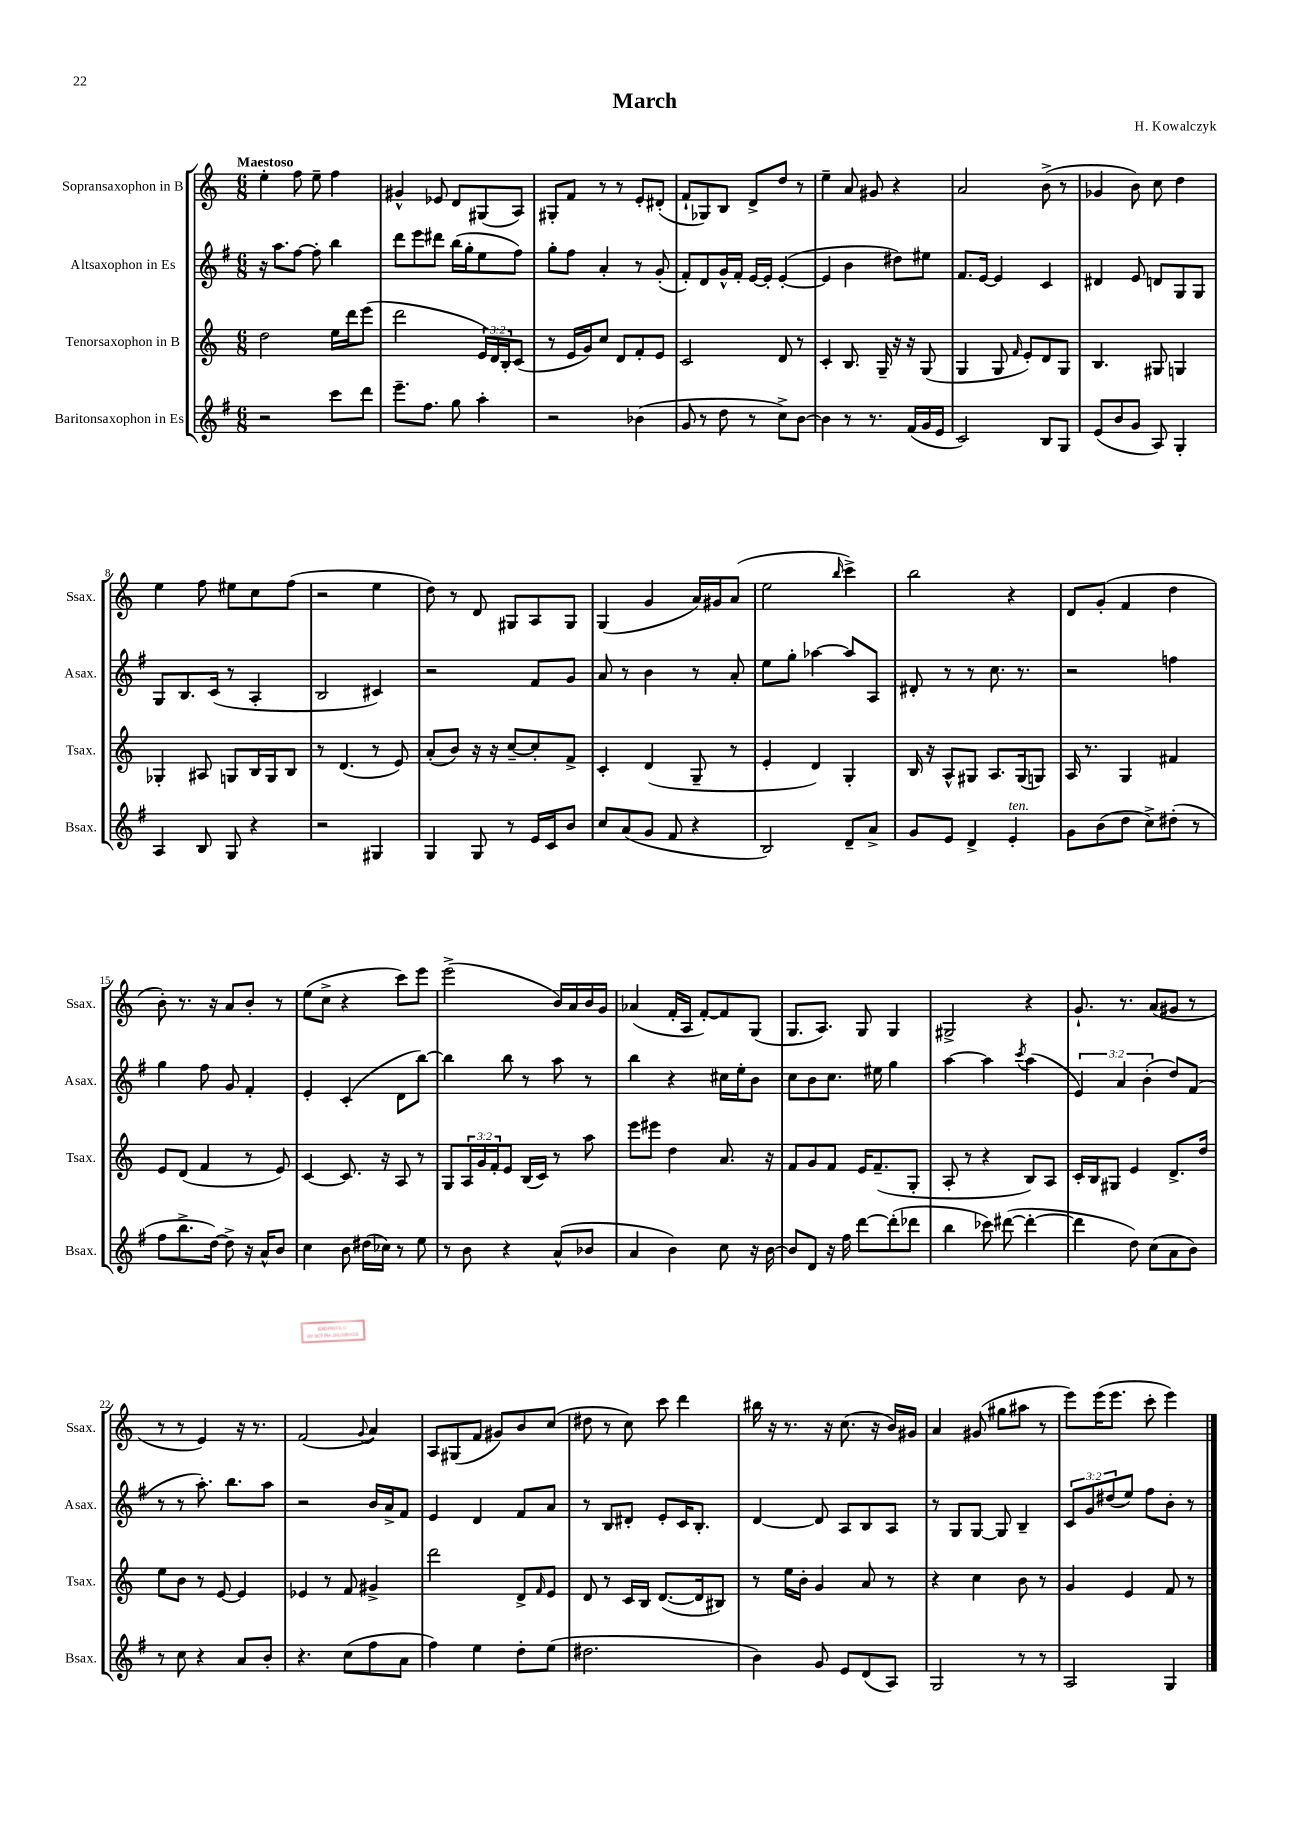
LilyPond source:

\header { title = "March" composer = "H. Kowalczyk" }
<<
\new StaffGroup <<
\new Staff = "s0" \with { instrumentName = "Sopransaxophon in B" shortInstrumentName = "Ssax." } {
    \clef treble \key c \major \numericTimeSignature \time 6/8 \tempo "Maestoso"
    e''4-. f''8 e''8-- f''4 |
    gis'4-^ ees'8 d'8 gis8( a8) |
    gis8-. f'8 r8 r8 e'8-. dis'8-.( |
    f'8-! ges8) b8 d'8-> d''8 r8 |
    e''4-- a'8 gis'8 r4 |
    a'2 b'8->( r8 |
    ges'4 b'8) c''8 d''4 |
    e''4 f''8 eis''8 c''8 f''8( |
    r2 e''4 |
    d''8) r8 d'8 gis8 a8 gis8 |
    g4( g'4 a'16) gis'16 a'8( |
    e''2 \grace { b''16 } c'''4->) |
    b''2 r4 |
    d'8 g'8-.( f'4 d''4 |
    b'8-.) r8. r16 a'8 b'8-. r8 |
    e''8( c''8-> r4 c'''8) e'''8 |
    e'''2->( b'16) a'16 b'16 g'16 |
    aes'4( f'16-. a16 f'8~-.) f'8 g8( |
    g8. a8.) g8 g4 |
    gis2-> r4 |
    g'8.-! r8. a'8( gis'8 r8 |
    r8 r8 e'4) r16 r8. |
    f'2( \appoggiatura { g'8 } a'4) |
    a8 gis8( f'8 gis'8) b'8 c''8( |
    dis''8 r8 c''8) c'''8 d'''4 |
    bis''16 r16 r8. r16 c''8.( r16 b'16) gis'16 |
    a'4 gis'8( gis''8 ais''8 r8 |
    e'''8) e'''16( e'''8. c'''8-. e'''4) \bar "|." |
}
\new Staff = "s1" \with { instrumentName = "Altsaxophon in Es" shortInstrumentName = "Asax." } {
    \clef treble \key g \major \numericTimeSignature \time 6/8 \override Staff.TupletNumber.text = #tuplet-number::calc-fraction-text
    r16 a''8. fis''8~ fis''8-. b''4 |
    d'''8 e'''8 dis'''8 b''16( g''16-. e''8 fis''8) |
    g''8-. fis''8 a'4-. r8 g'8-.( |
    fis'8-.) d'8 g'16-^ fis'16-. e'16~ e'16-. e'4~-.( |
    e'4 b'4 dis''8) eis''8 |
    fis'8. e'16~ e'4 c'4 |
    dis'4 e'8 d'8 g8 g8 |
    g8 b8. c'16( r8 a4-. |
    b2 cis'4) |
    r2 fis'8 g'8 |
    a'8 r8 b'4 r8 a'8-. |
    e''8 g''8-. aes''4~ aes''8 a8 |
    dis'8-. r8 r8 c''8. r8. |
    r2 f''4 |
    g''4 fis''8 g'8 fis'4-. |
    e'4-. c'4-.( d'8 b''8~) |
    b''4 b''8 r8 a''8 r8 |
    b''4 r4 cis''16 e''16-. b'8 |
    c''8 b'8 c''8. eis''16 g''4 |
    a''4~ a''4 \acciaccatura { c'''8 } a''4( |
    \tuplet 3/2 { e'4) a'4 b'4-.( } d''8) fis'8( |
    r8 r8 a''8.-.) b''8. a''8 |
    r2 b'16 a'16-> fis'8 |
    e'4 d'4 fis'8 a'8 |
    r8 b8 dis'8-. e'8-. c'16 b8.-. |
    d'4~ d'8 a8 b8 a8 |
    r8 g8 g8~ g8 b4-- |
    \tuplet 3/2 { c'8 g'8 dis''8( } e''8) fis''8 b'8-. r8 \bar "|." |
}
\new Staff = "s2" \with { instrumentName = "Tenorsaxophon in B" shortInstrumentName = "Tsax." } {
    \clef treble \key c \major \numericTimeSignature \time 6/8 \override Staff.TupletNumber.text = #tuplet-number::calc-fraction-text
    d''2 e''16 d'''16 e'''8( |
    d'''2 \tuplet 3/2 { e'16) d'16 b16-. } c'8( |
    r8 e'16 g'16) c''8 d'8 f'8-. e'8 |
    c'2 d'8 r8 |
    c'4-. b8. g16-- r16 r16 g8( |
    g4 g8 \grace { f'16 } e'8-.) d'8 g8 |
    b4. gis8 g4 |
    ges4-. ais8 g8 b16 g16 b8 |
    r8 d'4.( r8 e'8) |
    a'8-.( b'8) r16 r16 c''8~-- c''8-. f'8-> |
    c'4-. d'4( g8-- r8 |
    e'4-. d'4) g4-. |
    b16 r16 a8-^ gis8 a8. gis16( g8) |
    a16 r8. g4 fis'4 |
    e'8 d'8( f'4 r8 e'8) |
    c'4~ c'8. r16 a8 r8 |
    g8 \tuplet 3/2 { a16 g'16 f'16-. } e'8 b16( c'16) r8 a''8 |
    e'''8 eis'''8 d''4 a'8. r16 |
    f'8 g'8 f'8 e'16 f'8.--( g8-. |
    a8-. r8 r4 b8) a8 |
    c'16-. b16 gis8 e'4 d'8.-> d''16 |
    e''8 b'8 r8 e'8~ e'4 |
    ees'4 r8 f'8 gis'4-> |
    d'''2 d'8-> \grace { f'16 } e'8 |
    d'8 r8 c'16 b16 d'8.~( d'16 bis8) |
    r8 e''16 b'16-. g'4 a'8 r8 |
    r4 c''4 b'8 r8 |
    g'4 e'4 f'8 r8 \bar "|." |
}
\new Staff = "s3" \with { instrumentName = "Baritonsaxophon in Es" shortInstrumentName = "Bsax." } {
    \clef treble \key g \major \numericTimeSignature \time 6/8
    r2 c'''8 d'''8 |
    e'''8.-- fis''8. g''8 a''4-. |
    r2 bes'4( |
    g'8 r8 d''8 r8 c''8->) b'8~ |
    b'4 r8 r8. fis'16( g'16 e'16 |
    c'2) b8 g8 |
    e'8( b'8 g'8 a8) g4-. |
    a4 b8 g8 r4 |
    r2 gis4 |
    g4 g8 r8 e'16 c'16 b'8 |
    c''8 a'8( g'8 fis'8 r4 |
    b2) d'8-- a'8-> |
    g'8 e'8 d'4-> e'4-.^\markup { \italic "ten." } |
    g'8 b'8( d''8 c''8->) dis''8-.( r8 |
    fis''8 b''8.-> d''16~) d''8-> r16 a'16-^ b'8 |
    c''4 b'8 dis''16( ces''16) r8 e''8 |
    r8 b'8 r4 a'8-^( bes'8 |
    a'4 b'4) c''8 r16 b'16~ |
    b'8 d'8 r16 fis''16 d'''8~ d'''8-.( des'''8 |
    b''4 ces'''8) dis'''8~( dis'''4~-. |
    dis'''4 d''8) c''8( a'8 b'8) |
    r8 c''8 r4 a'8 b'8-. |
    r4. c''8( fis''8 a'8 |
    fis''4) e''4 d''8-. e''8( |
    dis''2. |
    b'4) g'8 e'8 d'8( a8) |
    g2 r8 r8 |
    a2 g4 \bar "|." |
}
>>
>>
